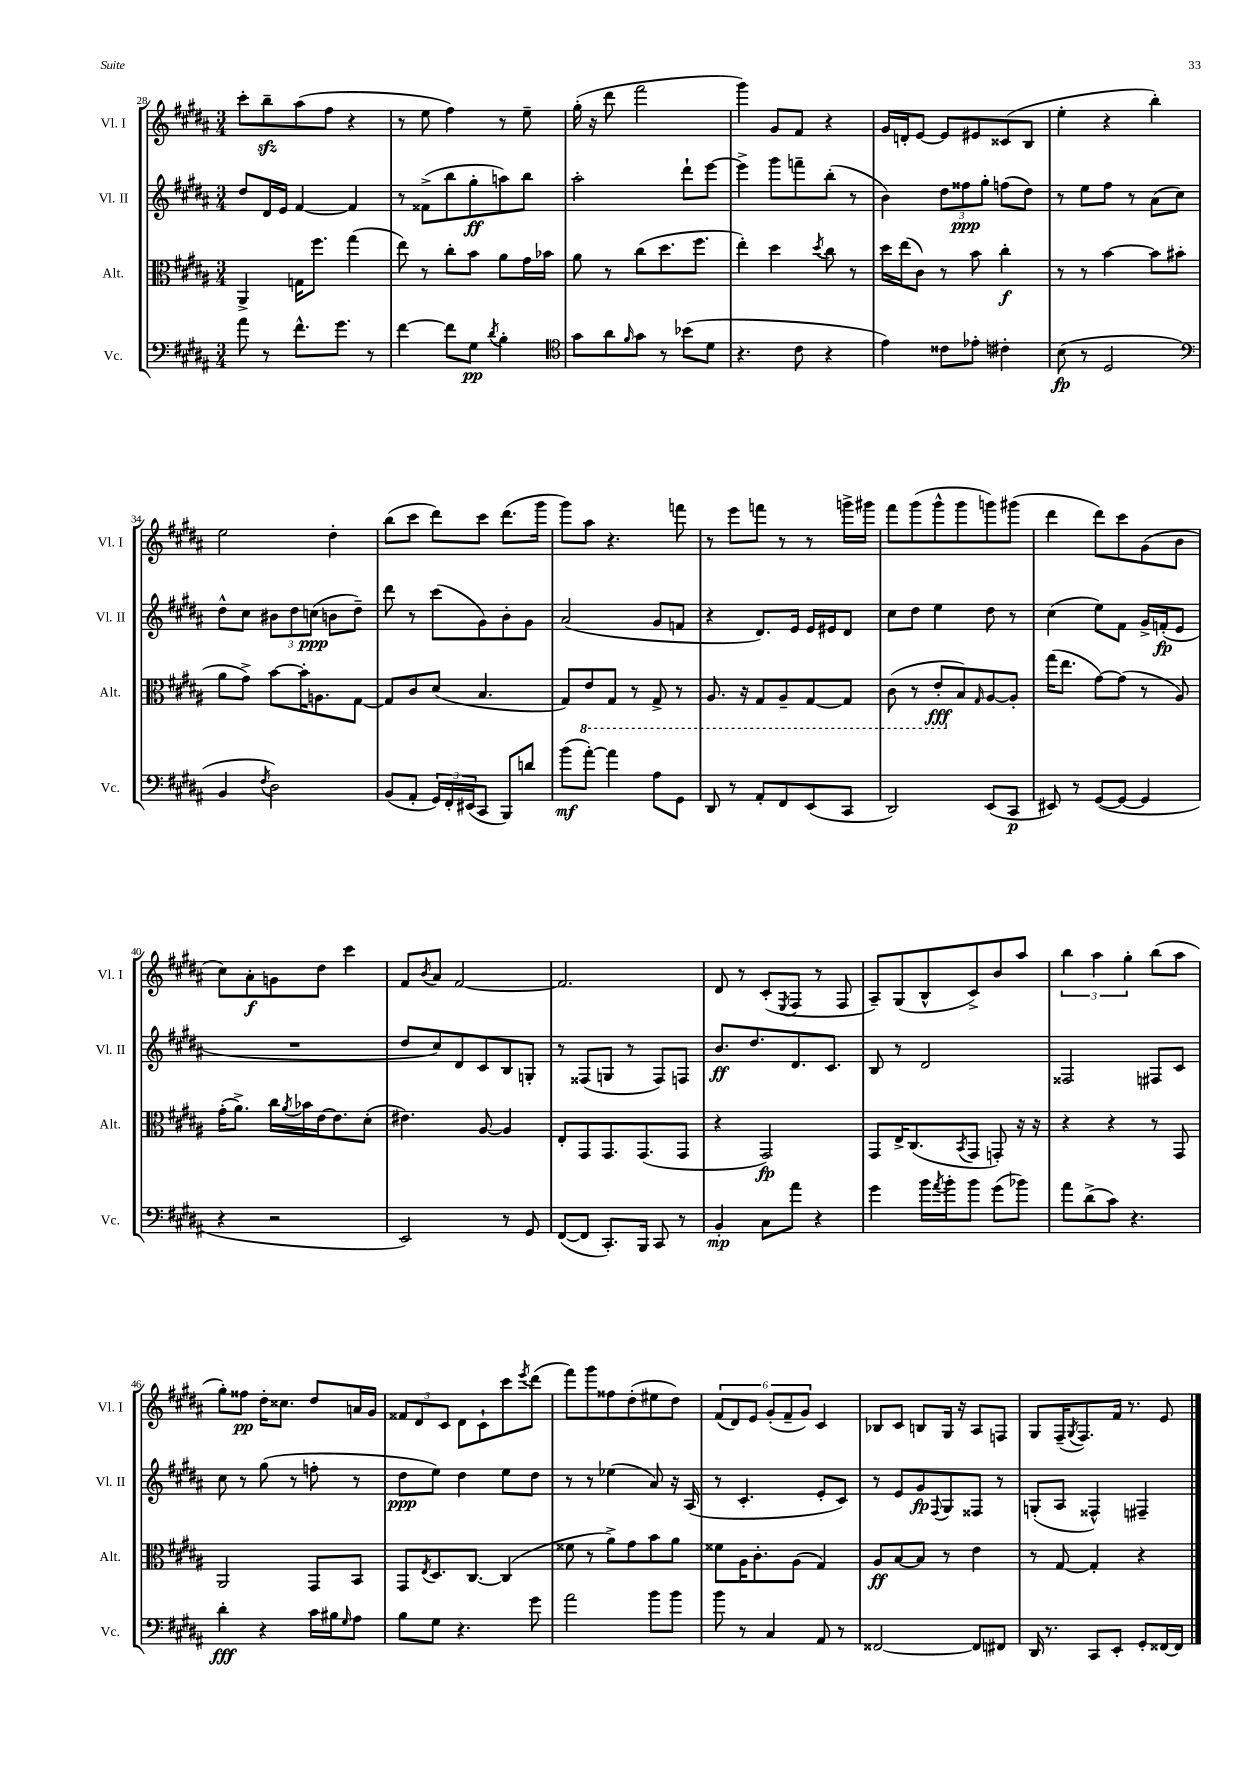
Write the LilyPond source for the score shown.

<<
\new StaffGroup <<
\new Staff = "s0" \with { instrumentName = "Vl. I" shortInstrumentName = "Vl. I" } {
    \clef treble \key b \major \numericTimeSignature \time 3/4
    cis'''8-. b''8--\sfz ais''8( fis''8 r4 |
    r8 e''8 fis''4) r8 e''8-- |
    gis''16-.( r16 dis'''8 fis'''2 |
    gis'''4) gis'8 fis'8 r4 |
    gis'16 d'16-. e'8~ e'8 eis'8 cisis'8( b8 |
    e''4-. r4 b''4-.) |
    e''2 dis''4-. |
    b''8( cis'''8 dis'''8) cis'''8 dis'''8.( gis'''16 |
    gis'''8) ais''8 r4. f'''8 |
    r8 e'''8 f'''8 r8 r8 g'''16-> gis'''16 |
    fis'''8 gis'''8( gis'''8-^ gis'''8 g'''8) gis'''8( |
    dis'''4 dis'''8) cis'''8 gis'8( b'8 |
    cis''8) ais'8-.\f g'8 dis''8 cis'''4 |
    fis'8 \acciaccatura { b'8 } ais'8 fis'2~ |
    fis'2. |
    dis'8 r8 cis'8-.( \acciaccatura { e8 } fis8 r8 fis8 |
    ais8--) gis8( b8-^ cis'8->) b'8 ais''8 |
    \tuplet 3/2 { b''4 ais''4 gis''4-. } b''8( ais''8 |
    gis''8-.) fisis''8\pp dis''16-. cisis''8. dis''8 a'16 gis'16 |
    \tuplet 3/2 { fisis'8 dis'8 cis'8 } dis'8 cis'8-! cis'''8 \acciaccatura { e'''8 } dis'''8( |
    fis'''8) gis'''8 fisis''8 dis''8-.( eis''8 dis''8) |
    \tuplet 6/4 { fis'8( dis'8) e'8 gis'8-.( fis'8-- gis'8) } cis'4 |
    bes8 cis'8 b8 gis16 r16 ais8 f8 |
    gis8 fis16--( \acciaccatura { gis8 } fis8.) fis'16 r8. e'8 \bar "|." |
}
\new Staff = "s1" \with { instrumentName = "Vl. II" shortInstrumentName = "Vl. II" } {
    \clef treble \key b \major \numericTimeSignature \time 3/4
    dis''8 dis'16 e'16 fis'4~ fis'4 |
    r8 fisis'8->( b''8 gis''8-.\ff a''8) b''8 |
    ais''2-. dis'''8-! e'''8~ |
    e'''4-> gis'''8 f'''8-- b''8-.( r8 |
    b'4) \tuplet 3/2 { dis''8 fisis''8\ppp gis''8-. } f''8( dis''8) |
    r8 e''8 fis''8 r8 ais'8( cis''8) |
    dis''8-^ cis''8 \tuplet 3/2 { bis'8 dis''8 c''8\ppp( } b'8 dis''8--) |
    dis'''8 r8 cis'''8( gis'8) b'8-. gis'8 |
    ais'2( gis'8 f'8 |
    r4 dis'8.) e'16 e'16 eis'16 dis'8 |
    cis''8 dis''8 e''4 dis''8 r8 |
    cis''4( e''8) fis'8 gis'16-> f'16-.\fp( e'8 |
    R2. |
    dis''8 cis''8) dis'8 cis'8 b8 g8-. |
    r8 fisis8( g8 r8 fisis8) f8 |
    b'8.\ff dis''8. dis'8. cis'8. |
    b8 r8 dis'2 |
    fisis2 fis8 cis'8 |
    cis''8 r8 gis''8( r8 f''8-. r8 |
    dis''8\ppp e''8) dis''4 e''8 dis''8 |
    r8 r8 ees''4( ais'8) r16 ais16( |
    r8 cis'4.-. e'8-. cis'8) |
    r8 e'8 gis'8\fp \appoggiatura { fis8 } gis8 fisis8 r8 |
    g8-.( ais8 fisis4-^) fis4-- \bar "|." |
}
\new Staff = "s2" \with { instrumentName = "Alt." shortInstrumentName = "Alt." } {
    \clef alto \key b \major \numericTimeSignature \time 3/4
    ais,4-> g16 fis''8. gis''4( |
    e''8) r8 cis''8-. b'8 ais'8 gis'16 bes'16 |
    ais'8 r8 cis''8( dis''8. fis''8. |
    e''4-.) dis''4 \acciaccatura { dis''8 } cis''8 r8 |
    dis''16 e''16( cis'8) r8 b'8 cis''4-.\f |
    r8 r8 b'4~ b'8 bis'8( |
    ais'8 gis'8->) b'8~ b'16-. a8. gis8~ |
    gis8 cis'8 dis'8( b4. |
    gis8) \ottava #-1 e8 gis,8 r8 gis,8-> r8 |
    ais,8. r16 gis,8 ais,8-- gis,8~ gis,8 |
    cis8( r8 e8-.\fff \ottava #0 b8) \grace { gis16 } ais8~ ais8-. |
    gis''16( e''8. gis'8~) gis'8( r8 ais8) |
    gis'16-.( ais'8.->) cis''16 \acciaccatura { ais'8 } bes'16 e'16~ e'8. dis'8-.( |
    eis'4.) ais8~ ais4 |
    e8-. gis,8 gis,8. gis,8.( gis,8 |
    r4 gis,2\fp) |
    gis,8 e16-> cis8.( \acciaccatura { b,8 } gis,8 g,8-.) r16 r16 |
    r4 r4 r8 gis,8 |
    ais,2 gis,8 b,8 |
    gis,8 \acciaccatura { e8 } dis8. cis8.~ cis4( |
    fisis'8 r8 ais'8->) gis'8 b'8 ais'8 |
    fisis'8 ais16 cis'8.-. ais8( gis4) |
    ais8\ff b8~ b8 r8 e'4 |
    r8 gis8~ gis4-. r4 \bar "|." |
}
\new Staff = "s3" \with { instrumentName = "Vc." shortInstrumentName = "Vc." } {
    \clef bass \key b \major \numericTimeSignature \time 3/4
    ais'8 r8 fis'8.-^ gis'8. r8 |
    fis'4~ fis'8 gis8\pp \acciaccatura { dis'8 } b4-. |
    \clef tenor gis'8 ais'8 \grace { fis'16 } gis'8 r8 bes'8( dis'8 |
    r4. cis'8 r4 |
    e'4) cisis'8 ees'8-. cis'4-. |
    b8\fp( r8 dis2 |
    \clef bass b,4 \acciaccatura { fis8 } dis2) |
    b,8( ais,8-. \tuplet 3/2 { gis,16) fis,16-. eis,16( } cis,8 b,,8) d'8 |
    b'8\mf( ais'8~-.) ais'4 ais8 gis,8 |
    dis,8 r8 ais,8-. fis,8 e,8( cis,8 |
    dis,2) e,8( cis,8\p |
    eis,8) r8 gis,8~( gis,8~ gis,4 |
    r4 r2 |
    e,2) r8 gis,8 |
    fis,8~( fis,8 cis,8.-.) b,,16 cis,8 r8 |
    b,4-.\mp cis8 ais'8 r4 |
    gis'4 b'16 \acciaccatura { ais'8 } b'16-. b'8 gis'8( bes'8) |
    ais'8 dis'8->( cis'8) r4. |
    dis'4-.\fff r4 cis'16 bis16 \grace { gis16 } ais8 |
    b8 gis8 r4. gis'8 |
    ais'2 b'8 b'8 |
    b'8 r8 cis4 ais,8 r8 |
    fisis,2~ fisis,8 fis,8 |
    dis,16 r8. cis,8 e,8-. gis,8-. fisis,16~ fisis,16 \bar "|." |
}
>>
>>
\layout { \context { \Score currentBarNumber = #28 } }
